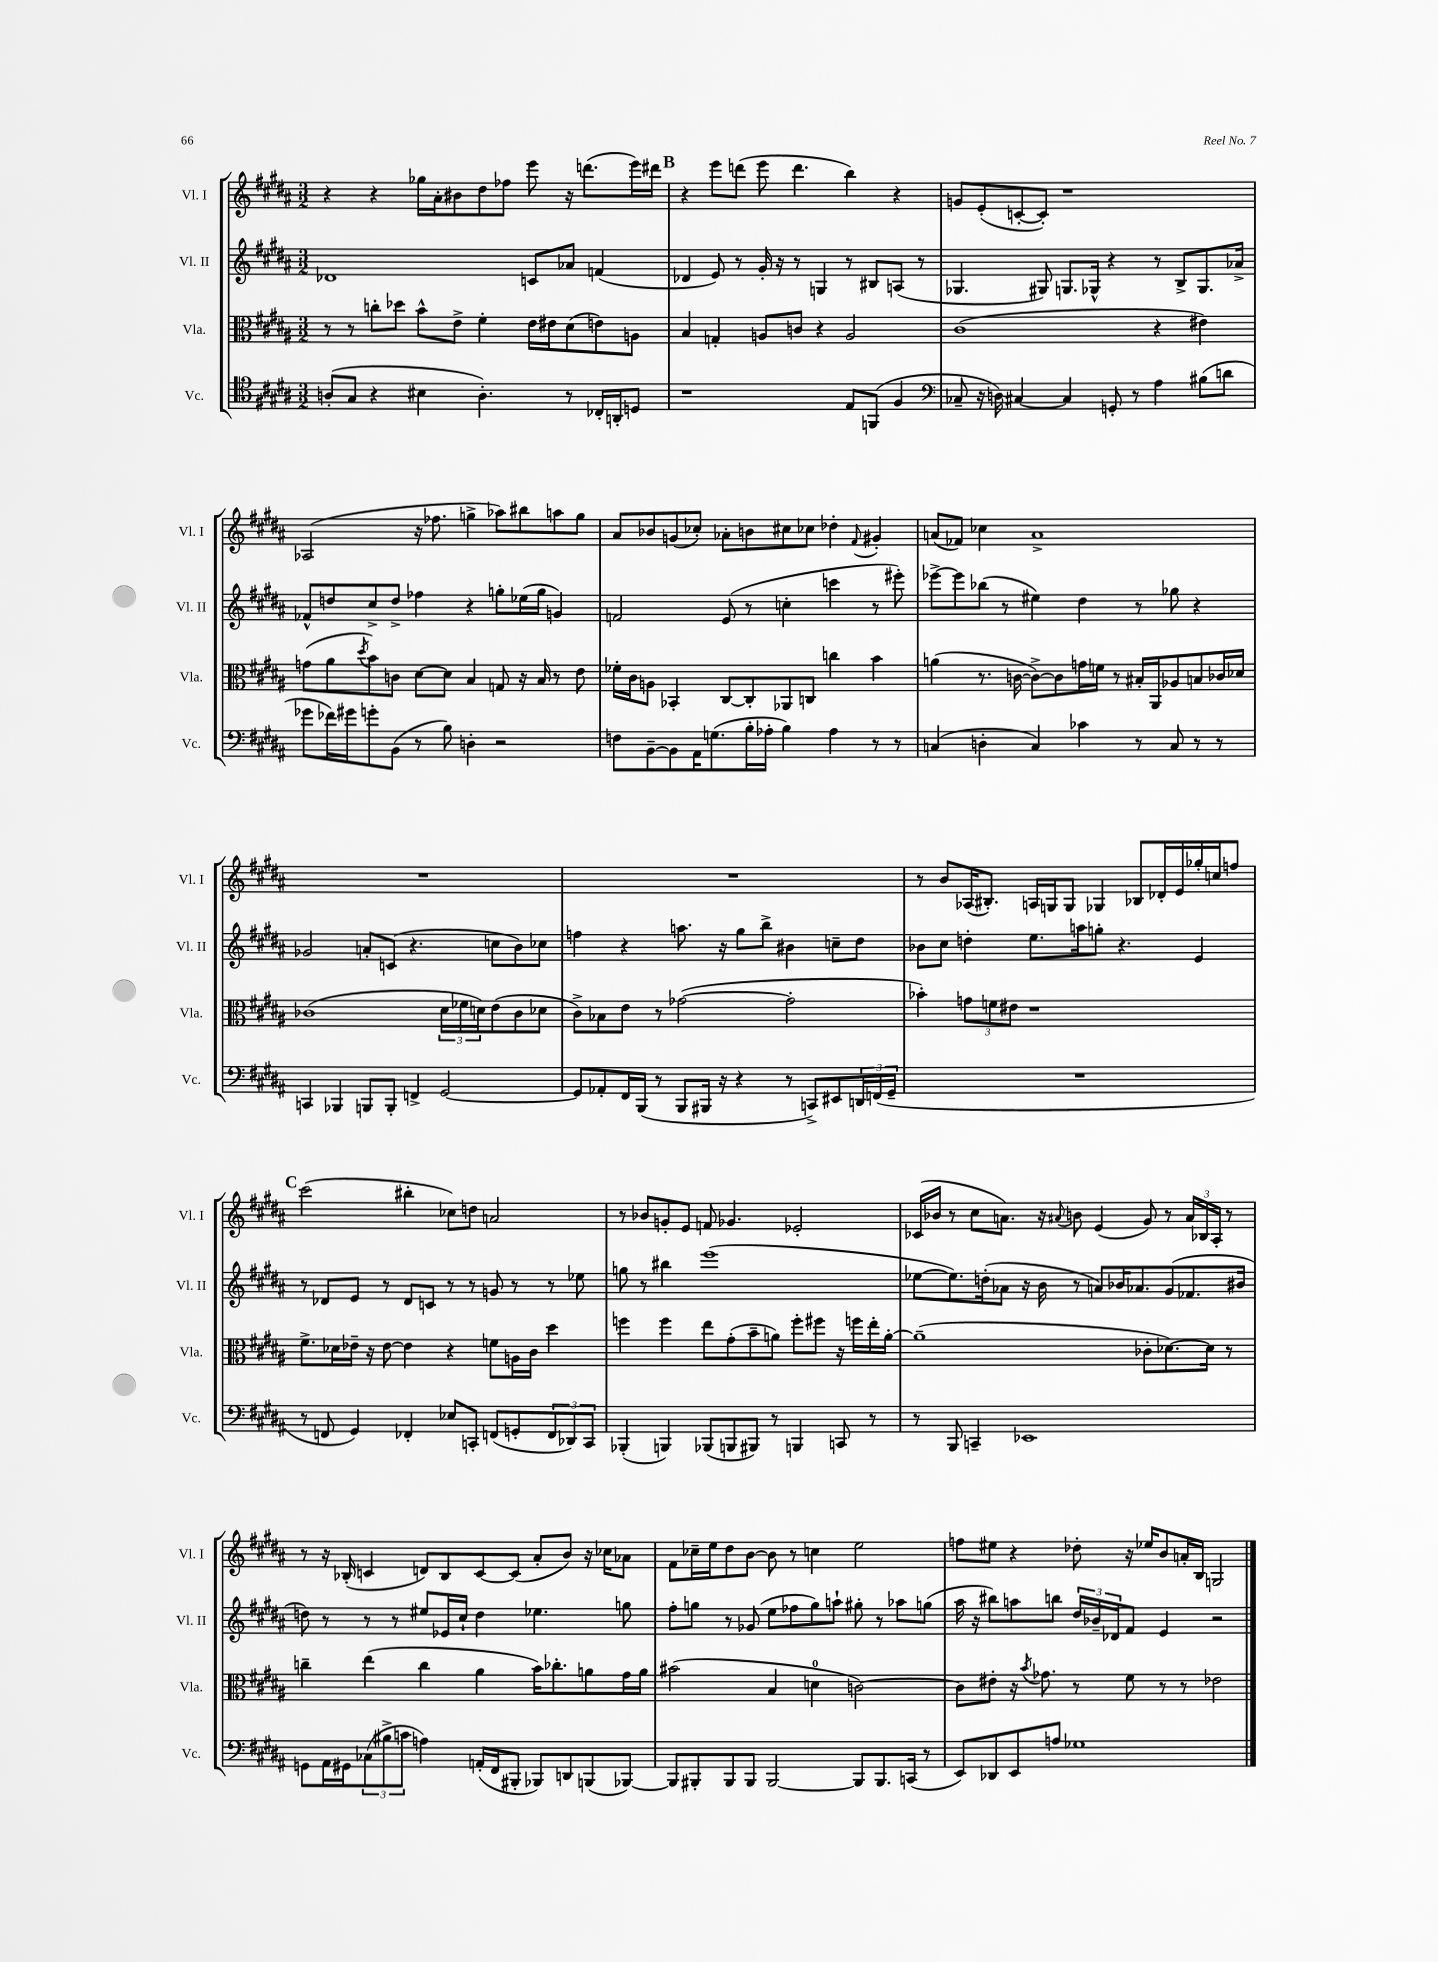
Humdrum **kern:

**kern	**kern	**kern	**kern
*staff4	*staff3	*staff2	*staff1
*clefC4	*clefC3	*clefG2	*clefG2
*k[f#c#g#d#a#]	*k[f#c#g#d#a#]	*k[f#c#g#d#a#]	*k[f#c#g#d#a#]
*M3/2	*M3/2	*M3/2	*M3/2
(8A'	8r	1d-	4r
8G#	8r	.	.
4r	8cc'	.	4r
.	8dd-	.	.
4B#	8b^^	.	16gg-
.	.	.	16a#'
.	8e^	.	8b#
4.A')	4f#'	.	8dd#
.	.	.	8ff-
.	16e	8c	8eee
.	16e#	.	.
8r	(8d#	8a-	16r
.	.	.	(8.ddd
16C-'	8e)	(4f	.
16AA'	.	.	.
8D	8A	.	16eee)
.	.	.	16ddd#
=	=	=	=
1r	4B	4d-	4r
.	4G'	8e)	8eee
.	.	8r	(8ddd
.	8A	16g#'	8eee
.	.	16r	.
.	8c	8r	4.ddd
.	4r	4G	.
8E	2A	8r	4bb)
(8FF	.	8B#	.
4F#	.	(8A	4r
.	.	8r	.
=	=	=	=
*clefF4	*	*	*
8C-~	(1c#	4.G-	8g
16r	.	.	(8e'
16D)	.	.	.
[4C#	.	.	[8c'
.	.	8G#)	8c'])
4C#]	.	8.G	1r
.	.	16G-^^	.
8GG'	.	4r	.
8r	.	.	.
4A#	4r	8r	.
.	.	8B^	.
(8B#	4e#)	8.G-	.
8d	.	.	.
.	.	16a-^	.
=	=	=	=
8g-	(8g	8f-^^	(2A-
16f-)	8a#	8dd	.
16g#	.	.	.
.	8qdd#	.	.
8g'	8b)	8cc#^	.
(8BB	8c	8dd^	.
8r	[8d#	4ff-	16r
.	.	.	8.ff-
8B)	8d#]	.	.
4D'	4B	4r	4gg^
2r	8G	8gg'	8aa-)
.	16r	(16ee-	8bb#
.	16B	16gg	.
.	8r	4g)	8aa
.	8e	.	8gg
=	=	=	=
8F	16f-'	2f	8a#
.	16c#	.	.
[8BB~	8A	.	8b-
8BB]	4BB-'	.	(8g
16AA#	.	.	8cc-')
(8.G	.	.	.
.	[8C#	(8e	8a-'
16B'	8C#']	8r	8b
16A-'	.	.	.
4B)	8AA-	4cc'	8cc#
.	8C	.	8cc-
4A-	4cc	4ccc	4dd-'
.	.	.	8qqf#
8r	4b	8r	4g#'
8r	.	8eee#')	.
=	=	=	=
(4C	(4a	[8eee-^	(8a
.	.	8eee-]	8f-)
4D'	8.r	(8bb-	4cc-
.	.	8r	.
.	[16c	.	.
4C)	8c^_)	4ee#)	1a^
.	8c]	.	.
4c-	16g	4dd#	.
.	16f	.	.
.	8r	.	.
8r	16B#'	8r	.
.	16AA#	.	.
8C	8A-	8gg-	.
8r	8B	4r	.
8r	16c-	.	.
.	16d-	.	.
=	=	=	=
4CC	(1c-	2g-	1.r
4BBB-	.	.	.
8BBB	.	8a'	.
8BBB'	.	(8c	.
4FF^	.	4.r	.
[2GG#	24d#	.	.
.	24f-	.	.
.	24d)	.	.
.	(8e	8cc	.
.	8c-	8b)	.
.	8d-	8cc-	.
=	=	=	=
8GG#]	8c#^)	4ff	1.r
8AA-'	8B-	.	.
16FF#	8e	4r	.
(16BBB	.	.	.
8r	8r	.	.
8BBB	([2g-	8.aa	.
16BBB#	.	.	.
16r	.	16r	.
4r	.	8gg#	.
.	.	8bb^	.
8r	2g-']	4b#	.
8CC^)	.	.	.
8EE#	.	8cc~	.
24DD	.	8dd#	.
(24FF	.	.	.
24GG#~	.	.	.
=	=	=	=
1.r	4b-')	8b-	8r
.	.	8cc#	8b
.	12g	4dd'	(16A-
.	.	.	8.B#')
.	12f	.	.
.	12e#	.	.
.	1r	8.ee	16A
.	.	.	16G
.	.	.	8G
.	.	16aa	.
.	.	8gg'	4G-
.	.	4.r	.
.	.	.	8B-
.	.	.	16d-'
.	.	.	16e
.	.	4e	16gg-'
.	.	.	16cc
.	.	.	8ff
=	=	=	=
8r	8.f#^	8r	(2ccc#
8FF	.	8d-	.
.	16d-	.	.
4GG#)	16e-~	8e	.
.	16r	.	.
.	[8e-	8r	.
4FF-'	4e-]	8d-	4bb#'
.	.	8c	.
8E-	4r	8r	8cc-)
8CC'	.	8r	8dd
(8FF	8f	8g	2a
8GG'	16A	8r	.
.	16c#	.	.
12FF	4dd#	8r	.
12DD-)	.	.	.
.	.	8ee-	.
12CC	.	.	.
=	=	=	=
(4BBB-'	4ff	8gg	8r
.	.	8r	8b-
4BBB)	4ff	4bb#	8g'
.	.	.	8e
(8BBB-	8ee	(1eee	8f
8BBB	(8g#'	.	4.g-
8BBB#)	8b~	.	.
8r	8a)	.	.
4BBB	8ff'	.	2e-'
.	8ff#	.	.
8CC	16r	.	.
.	16ff	.	.
8r	16ee'	.	.
.	[16a'	.	.
=	=	=	=
8r	(1a~]	[8ee-	(16c-
.	.	.	16b-
8BBB	.	8.ee-])	8r
4CC~	.	.	8cc#
.	.	(16dd'	.
.	.	8a-	8.a)
1EE-	.	16r	.
.	.	16b	16r
.	.	.	8qqa#
.	.	8r	8b
.	.	8a)	(4e
.	.	16b-	.
.	.	8.a-	.
.	8c-'	.	8g#)
.	[8.d-)	(8g#	8r
.	.	8.f-	24a#
.	.	.	24B-
.	16d-]	.	.
.	.	.	24A#'
.	8r	.	8r
.	.	16b#	.
=	=	=	=
8GG	4cc~	8dd)	8r
16AA#	.	8r	16r
16GG#	.	.	(16B-'
(12C-	(4ee	8r	4c
12B#^	.	.	.
.	.	8r	.
12c	.	.	.
4A)	4cc	8ee#	8d)
.	.	16e-	8B-
.	.	16cc#`	.
(16AA'	4a#	4dd	[8c
16FF#	.	.	.
8BBB#'	.	.	(8c]
8BBB-)	16b)	4.ee-	8a#'
.	8.cc-'	.	.
8DD	.	.	8b)
(8BBB	8a	.	16r
.	.	.	16cc-
[8BBB-)	16g#	8gg	8a-
.	16a	.	.
=	=	=	=
8BBB-]	(2b#	8ff#'	8f#
8BBB#'	.	8gg	16cc-~
.	.	.	16ee
8BBB#	.	8r	8dd#
8BBB#	.	(8g-	[8b
[2BBB#	4B	8ee	8b]
.	.	8ff-	8r
.	4d	8gg)	4cc
.	.	8aa`	.
8BBB#]	[2c)	8gg#'	2ee
8.BBB#	.	8r	.
.	.	8aa-	.
(16CC	.	.	.
8r	.	(8gg	.
=	=	=	=
8EE)	8c]	16aa#	8ff
.	.	16r	.
8DD-	8e#'	8bb#)	8ee#
8EE	16r	8aa	4r
.	8qb	.	.
.	8.g-	.	.
8A	.	8bb	.
1G-	8r	24dd#	8dd-'
.	.	24b-~	.
.	.	24d-	.
.	8f#	8f#	16r
.	.	.	16ee-
.	8r	4e	8b
.	8r	.	16a'
.	.	.	16B
.	2e-	2r	2G
==	==	==	==
*-	*-	*-	*-
